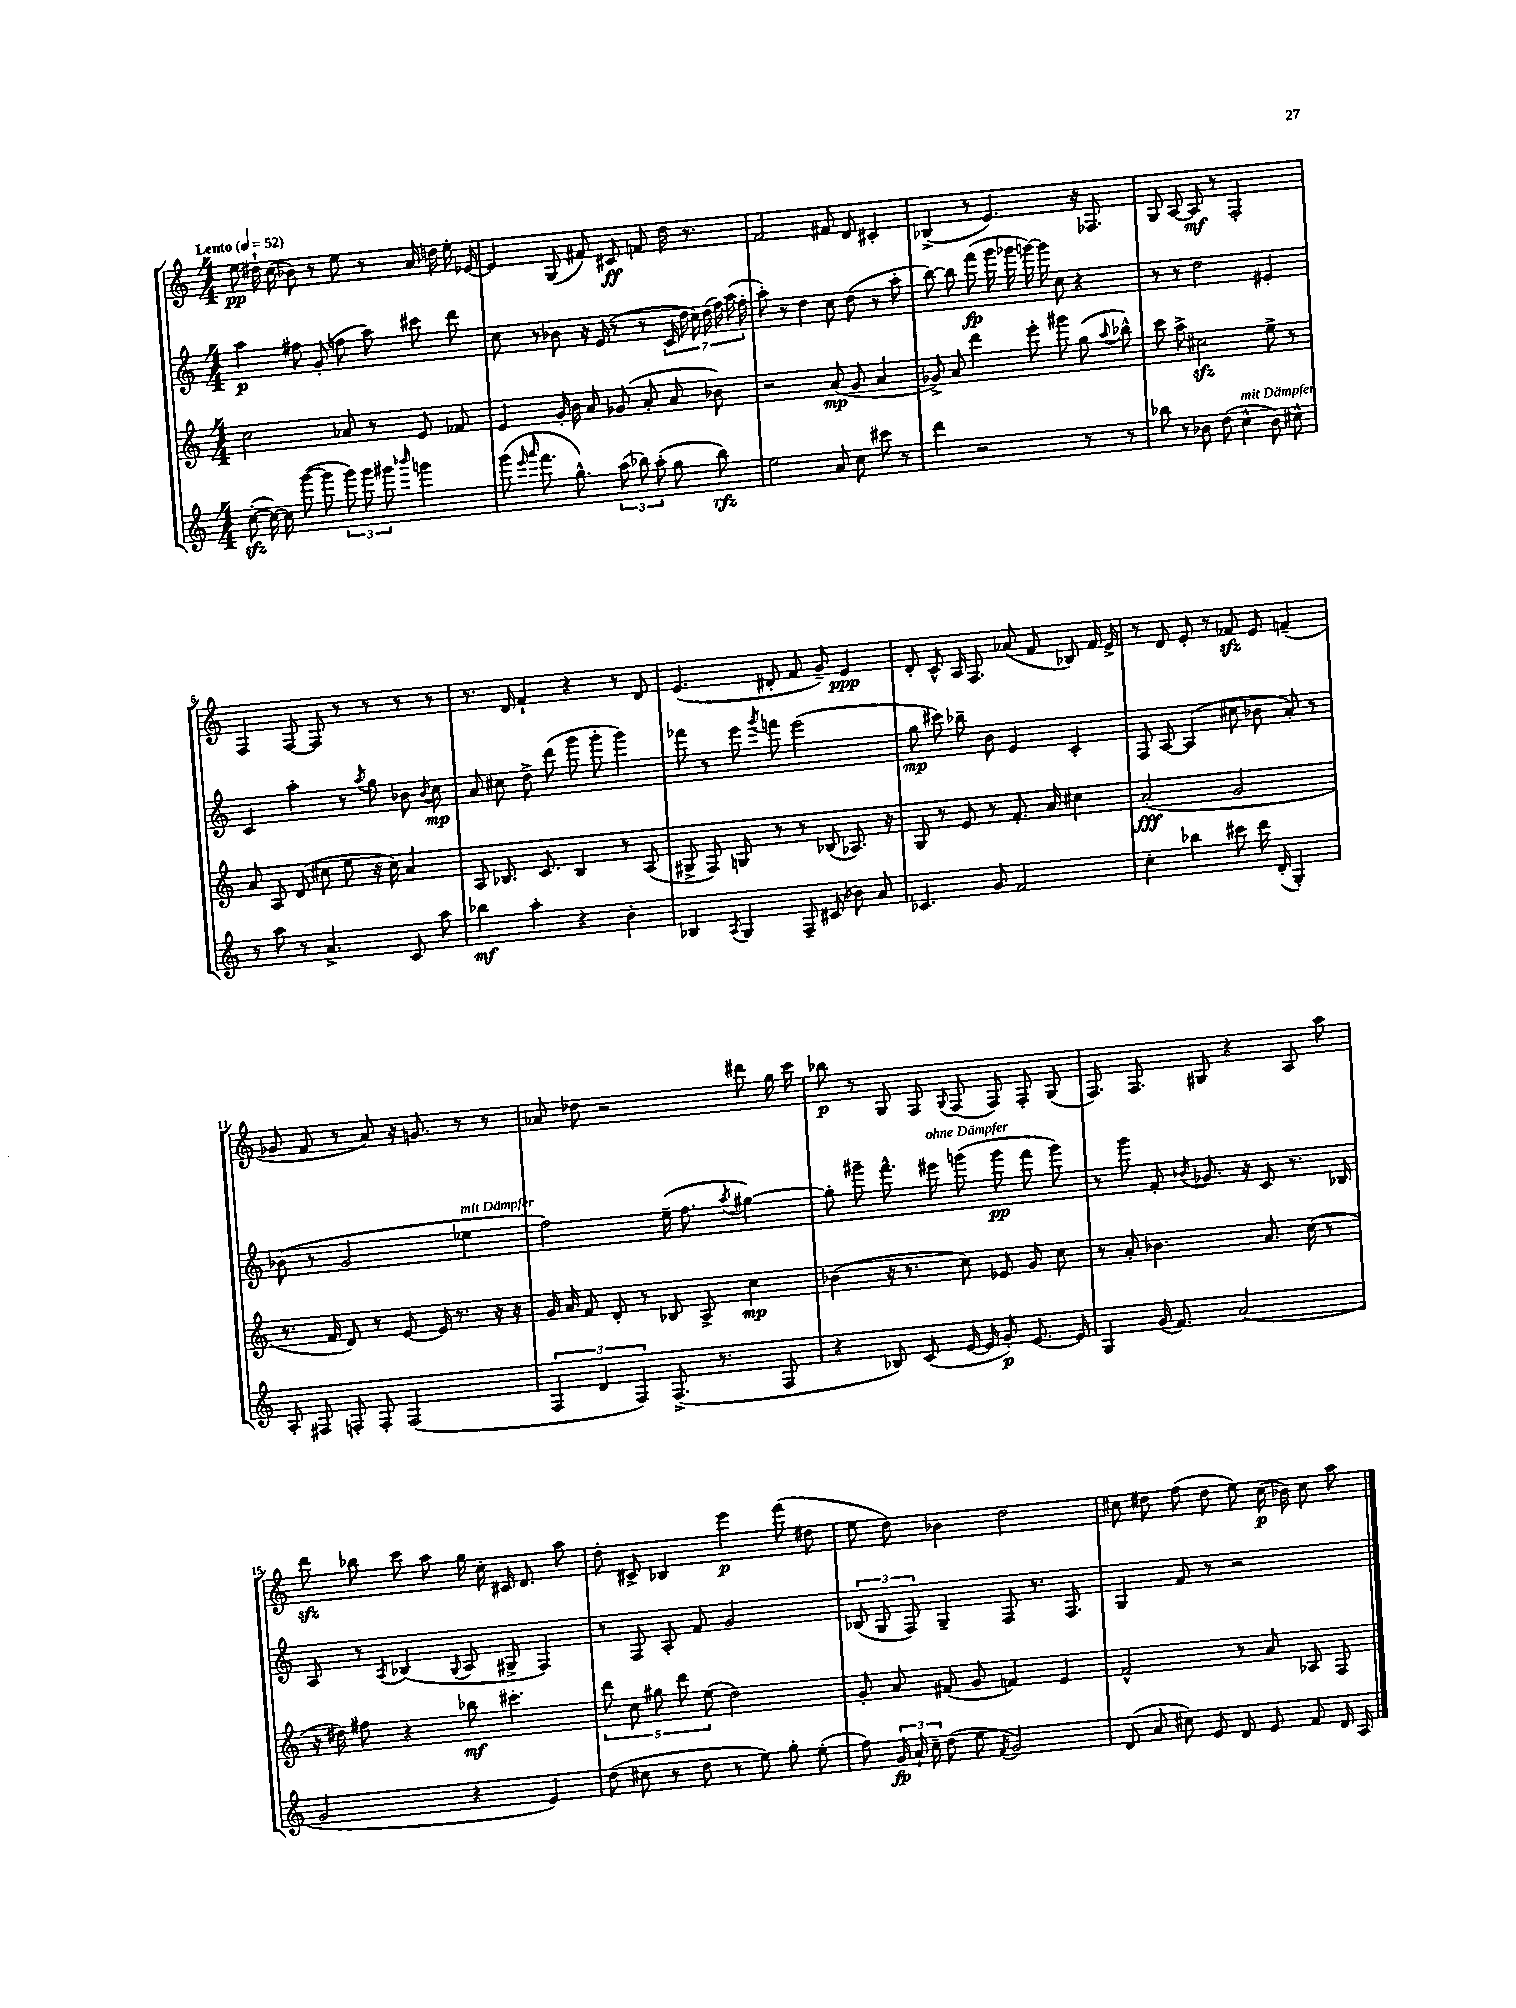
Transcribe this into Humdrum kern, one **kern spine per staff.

**kern	**kern	**kern	**kern
*staff4	*staff3	*staff2	*staff1
*clefG2	*clefG2	*clefG2	*clefG2
*k[]	*k[]	*k[]	*k[]
*M4/4	*M4/4	*M4/4	*M4/4
*MM52	*MM52	*MM52	*MM52
([8cc'\	2cc\	4aa\	8ee\
16cc\_)	.	.	16dd#`\
16cc\]	.	.	(16cc\
([8ggg\	.	8ff#\	8b-\)
8ggg\]	.	(8g'/	8r
12ggg\)	8a-/	8ff\	8ee\
12ggg\	.	.	.
.	8r	8aa\)	8r
12ggg#\	.	.	.
16qqbbb-/	.	.	.
4ggg\	8e/	8ccc#\	16a/
.	.	.	16dd\
.	8f-/	8ddd\	16ee'\
.	.	.	[16e-/
=	=	=	=
(8ggg\	4e/	8cc\	4e-/]
16qqeee/	.	.	.
16qqaaa/	.	.	.
8.fff\	.	8r	.
.	16g'/	8b-\	(8G/
8.gg^^\)	16b\	.	.
.	8a/	16r	8f#/)
.	.	(16e/	.
(12aa\	(8g-/	8r	8c#/
12bb-\)	.	.	.
.	8a'/	8r	8f/
(12aa'\	.	.	.
8gg\	8a/	28c/	16dd\
.	.	28dd\	.
.	.	.	8.r
.	.	28cc\)	.
.	.	(28dd\	.
8bb-\)	8b-\)	.	.
.	.	28ff\)	.
.	.	(28aa\	.
.	.	28ff'\	.
=	=	=	=
2ee\	2r	8aa'\)	2f/
.	.	8r	.
.	.	4dd\	.
8a/	(8a/	8cc\	8f#/
8cc\	8g/	(8dd\	8d/
8ccc#\	4a/	8r	4c#'/
8r	.	8aa'\	.
=	=	=	=
4ddd\	8g-^/)	[8bb\)	(4B-^/
.	8a/	8bb\]	.
2r	4ddd\	(8fff\	8r
.	.	16ggg\	4.e/)
.	.	16ggg-\	.
.	8eee'\	[16ggg\)	.
.	.	16ggg\]	.
.	8ggg#\	8cc\	.
8r	(8gg\	4r	16r
.	.	.	8.F-/
.	8qqaa/	.	.
8r	8bb-^^\)	.	.
=	=	=	=
8bb-\	8ccc\	8r	8G/
8r	8aa^\	8r	[8A/
8b-\	2cc#\	2dd\	8A/]
(8dd\	.	.	8r
4cc^^\	.	.	2F'/
8b-\)	8ee^\	4e#'/	.
8cc#^^\	8r	.	.
=	=	=	=
8r	8a/	4c/	4F/
8aa\	8A/	.	.
8r	(8d/	4aa'\	[8F/
4.a^/	8cc#\	.	8F/]
.	8ee\	8r	8r
.	.	8qaa/	.
.	16r	8gg\	8r
.	16cc#\)	.	.
8c/	4a/	8b-\	8r
.	.	8qb-/	.
8aa\	.	8cc\	8r
=	=	=	=
4bb-\	8A/	8a/	8.r
.	8.B-/	8cc#\	.
.	.	.	16d/
4aa'\	.	8dd^\	4f`/
.	8.c/	.	.
.	.	(8ddd\	.
4r	4B-/	8ggg\	4r
.	.	8ggg'\	.
4b'\	8r	4ggg\)	8r
.	(8A/	.	8d/
=	=	=	=
4B-/	8G#^/	8fff-\	(4.e/
.	8F/)	8r	.
8qA/	.	.	.
4G/	8G/	8eee\	.
.	.	8qggg/	.
.	8r	8fff\	8d#'/
8F~/	8r	(2eee\	8f/
(8c#/	(8B-/	.	8g~/)
8b-\)	8.A-/)	.	4e/
8a/	.	.	.
.	16r	.	.
=	=	=	=
4.c-/	8G/	8gg\	8d'/
.	8r	8ccc#\)	8c^^/
.	8e/	8bb-~\	16A/
.	.	.	8.F/
8g/	8r	8b\	.
2f/	8.f'/	4e/	(8a-/
.	.	.	8f/
.	16a/	.	.
.	4cc#\	4c'/	8B-/)
.	.	.	16f/
.	.	.	16e^/
=	=	=	=
4cc'\	(2a'/	8F/	8r
.	.	[8A/	8d/
4bb-\	.	(4A/]	8e'/
.	.	.	8r
8ccc#\	2g/	8cc#\	8f-/
16ddd\	.	8b-\	8e/
(16d'/	.	.	.
4G'/)	.	8a'/)	(4f~/
.	.	8r	.
=	=	=	=
8A'/	8.r	(8b-\	8g-/
8F#/	.	8r	8f/
.	16f/	.	.
8F'/	8d/)	2g/	8r
8F'/	8r	.	8a/)
(2F/	[8e/	.	16r
.	.	.	8.g/
.	16e/]	.	.
.	8.r	.	.
.	.	4ee-\	8r
.	16r	.	8r
.	16r	.	.
=	=	=	=
6F/	16g/	2ff\)	8a-/
.	16a/	.	.
.	8f/	.	8dd-\
6d/	.	.	.
.	8d'/	.	2r
6F/)	.	.	.
.	8r	.	.
(8.F^/	8B-/	(16ee~\	.
.	.	8.ff\	.
.	8A^/	.	.
8.r	.	.	.
.	.	8qaa/	.
.	4cc\	[4gg#\)	8ddd#\
8F/	.	.	16gg\
.	.	.	16ccc\
=	=	=	=
4r	(4b-\	8gg#'\]	8bb-\
.	.	8ggg#~\	8r
8B-/)	16r	8.fff^^\	8G/
.	8.r	.	.
(8c/	.	.	8F/
.	.	16eee#\	.
.	.	.	8qqG/
[16e/	8cc\)	(8ggg\	(8F/
16e/]	.	.	.
8g'/)	8e-/	8ggg\	8F/)
[8.e/	8g/	8fff\	8F'/
.	8cc\	8ggg\)	(8G/
16e/]	.	.	.
=	=	=	=
4G/	8r	8r	8.F/)
.	8a'/	8ggg\	.
.	.	.	8.F/
(16g/	4.b-\	8f'/	.
8.f/)	.	.	.
.	.	8qb-/	.
.	.	8.g-/	8G#/
(2a/	.	.	4r
.	.	16r	.
.	8.a/	8c/	.
.	.	8.r	8A/
.	(16cc\	.	.
.	8r	.	8aa\
.	.	16B-/	.
=	=	=	=
2g/	16r	8A/	8ddd\
.	16dd#\)	.	.
.	8ff#\	8r	8bb-\
.	.	8qA/	.
.	4r	(4B-/	8ccc\
.	.	.	8aa\
.	.	8qqG/	.
4r	8bb-\	8A/	16gg\
.	.	.	16cc'\
.	4.ccc#'\	8G#^/	16c#/
.	.	.	8.d/
4e/)	.	4F/)	.
.	.	.	8aa\
=	=	=	=
(8dd\	10ddd\	8r	8dd'\
.	10cc\	.	.
8cc#\	.	8F/	8c#^/
.	10gg#\	.	.
8r	.	8A'/	4B-/
.	10ddd\	.	.
8dd\	.	8f/	.
.	(10ee\	.	.
8r	2dd\)	2g/	4eee\
8ee\)	.	.	.
8gg'\	.	.	(8fff\
(8ee'\	.	.	8dd#\
=	=	=	=
8ff\)	8g'/	(12B-/	8ee\
.	.	12G/	.
24g/	8a/	.	8dd\)
24a`/	.	12F/)	.
24cc~\	.	.	.
(8dd\	(8f#/	4G~/	4b-\
8ee\	8g/	.	.
8qf/	.	.	.
2g/)	4f/)	8F/	2dd\
.	.	8.r	.
.	4e/	.	.
.	.	8.F/	.
=	=	=	=
(8d/	2f^^/	4G/	8cc#\
8a/	.	.	8dd#\
8cc#\)	.	8f/	(8ff\
8e/	.	8r	8dd#\
8d/	8r	2r	8ee\)
8e/	8a/	.	(16cc#\
.	.	.	16b-\)
8f/	8A-/	.	8cc#\
16d/	8F/	.	8aa\
16A/	.	.	.
==	==	==	==
*-	*-	*-	*-
